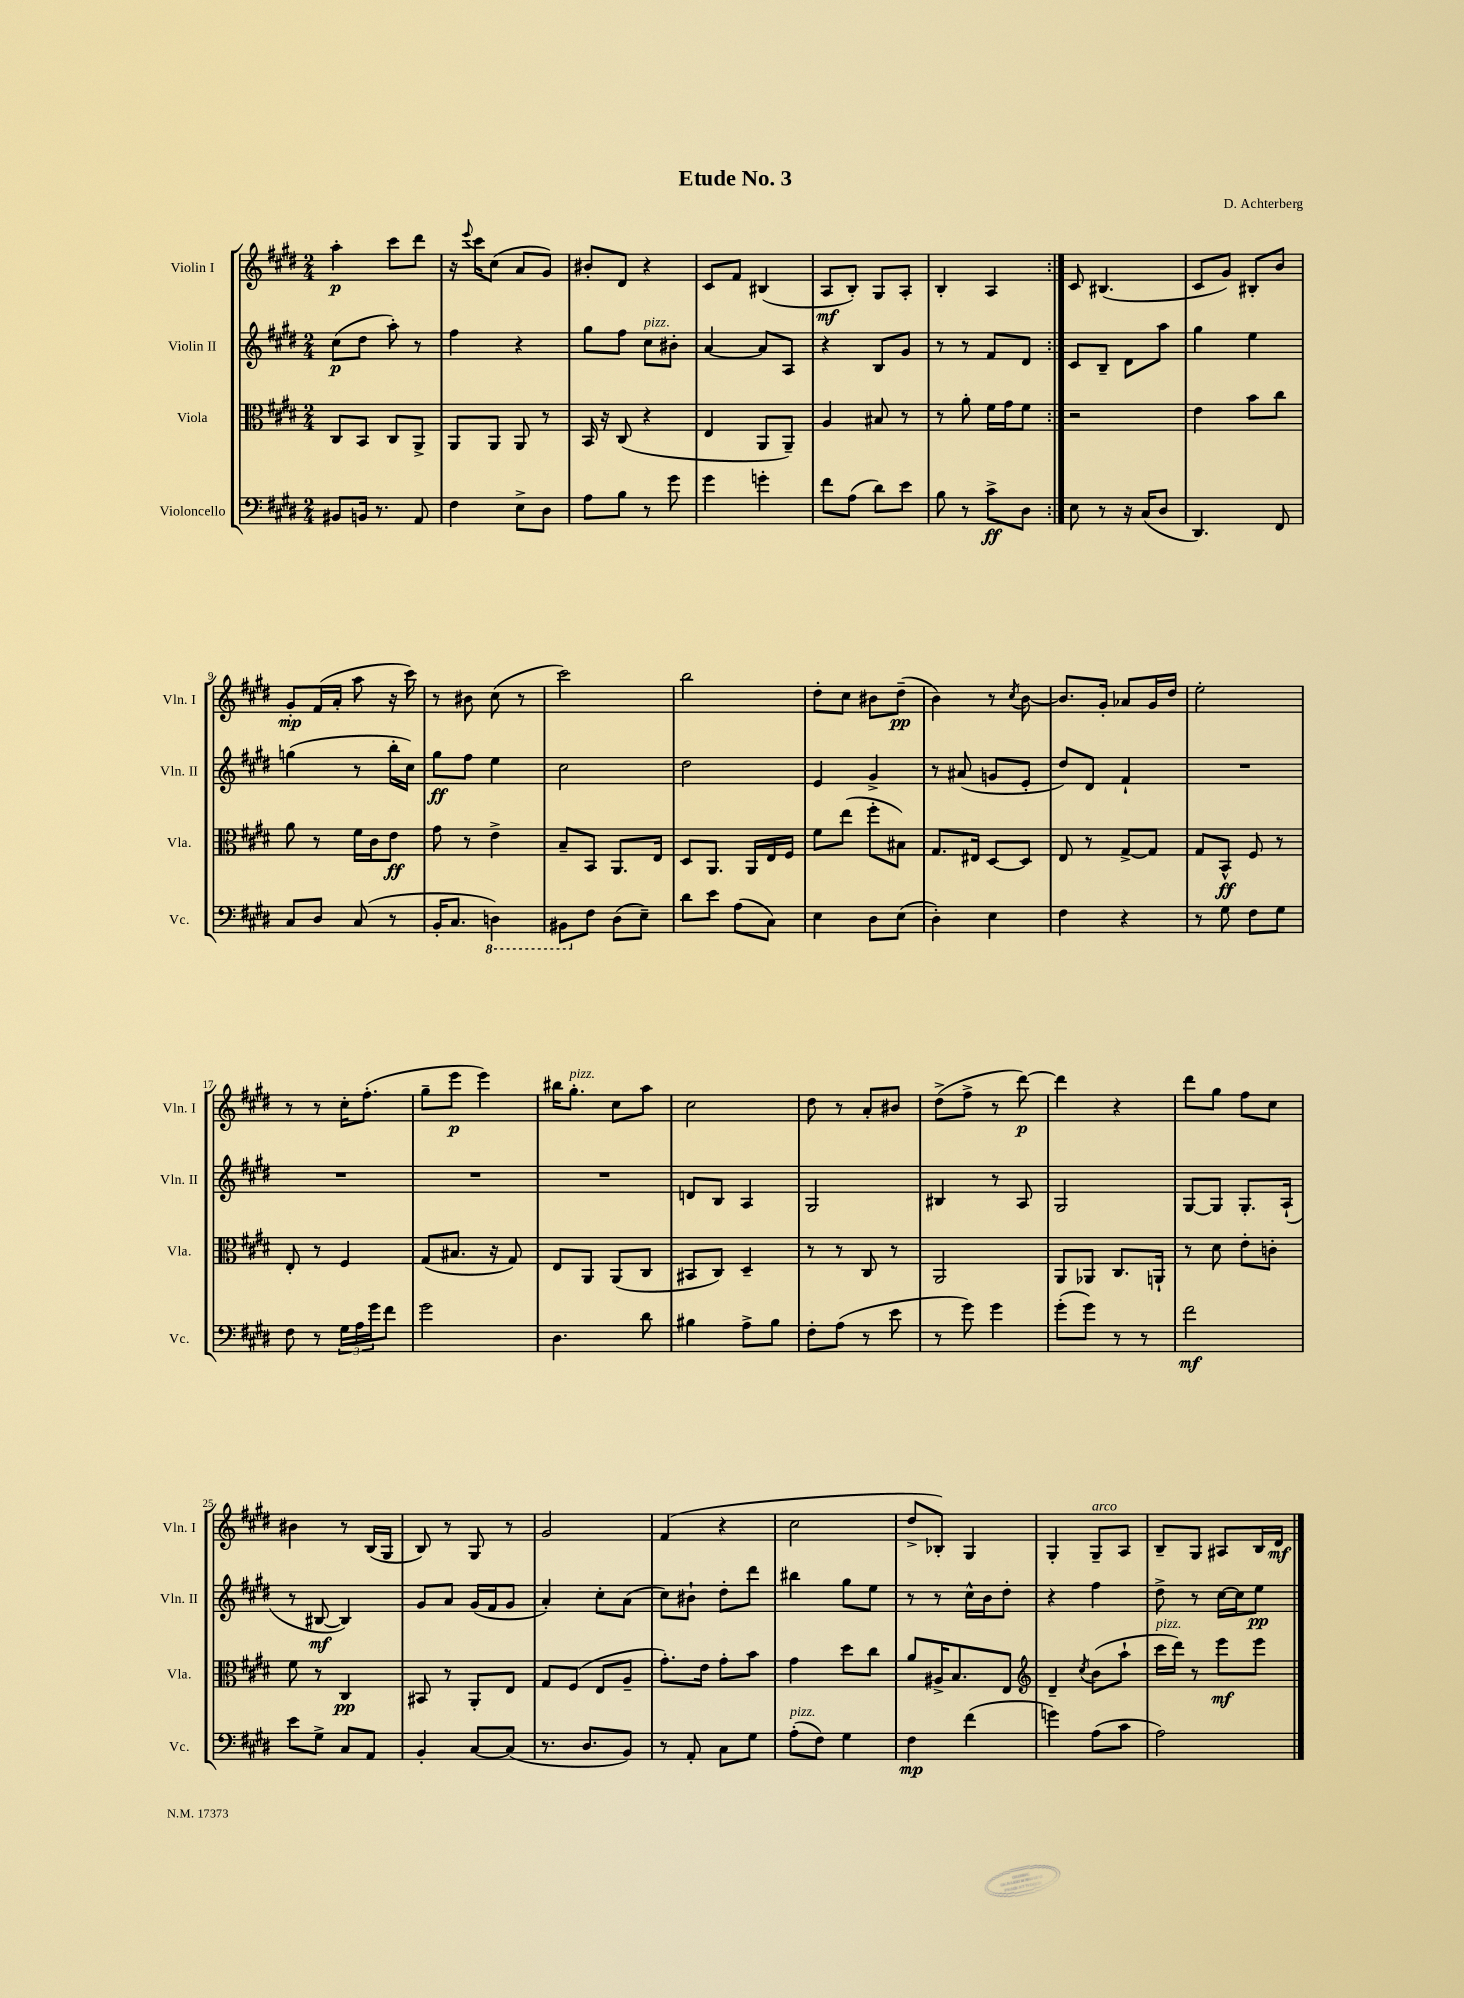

**kern	**kern	**kern	**kern
*staff4	*staff3	*staff2	*staff1
*clefF4	*clefC3	*clefG2	*clefG2
*k[f#c#g#d#]	*k[f#c#g#d#]	*k[f#c#g#d#]	*k[f#c#g#d#]
*M2/4	*M2/4	*M2/4	*M2/4
8BB#/L	8C#/L	(8cc#\L	4aa'\
16BB/Jk	8BB/J	8dd#\J	.
8.r	.	.	.
.	8C#/L	8aa'\)	8ccc#\L
8AA/	8AA^/J	8r	8ddd#\J
=	=	=	=
4F#\	8AA/L	4ff#\	16r
.	.	.	8qqeee/
.	.	.	16ccc#\LK
.	8AA/J	.	(8cc#\J
8E^\L	8AA/	4r	8a/L
8D#\J	8r	.	8g#/J)
=	=	=	=
8A\L	16BB/	8gg#\L	8b#'/L
.	16r	.	.
8B\J	(8C#/	8ff#\J	8d#/J
8r	4r	8cc#\L	4r
8g#\	.	8b#'\J	.
=	=	=	=
4g#\	4E/	[4a/	8c#/L
.	.	.	8f#/J
4g'\	8AA/L	8a/]L	(4B#/
.	8AA~/J)	8A/J	.
=	=	=	=
8f#\L	4A/	4r	8A/L
(8A\J	.	.	8B'/J)
8d#\L)	8B#/	8B/L	8G#/L
8e\J	8r	8g#/J	8A'/J
=	=	=	=
8B\	8r	8r	4B'/
8r	8a'\	8r	.
8c#^\L	16f#\LL	8f#/L	4A/
.	16g#\J	.	.
8D#\J	8f#\J	8d#/J	.
=:|!	=:|!	=:|!	=:|!
8E\	2r	8c#/L	8c#/
8r	.	8B~/J	(4.B#/
16r	.	8d#\L	.
(16C#/LK	.	.	.
8D#/J	.	8aa\J	.
=	=	=	=
4.DD#/)	4e\	4gg#\	8c#/L
.	.	.	8g#/J)
.	8b\L	4ee\	8B#'/L
8FF#/	8cc#\J	.	8b/J
=	=	=	=
8C#/L	8a\	(4gg\	8g#'/L
8D#/J	8r	.	(16f#/L
.	.	.	16a'/JJ
(8C#/	16f#\LL	8r	8aa\
.	16c#\J	.	.
8r	8e\J	16bb'\LL	16r
.	.	16cc#\JJ)	16ccc#\)
=	=	=	=
16BB'/LK	8g#\	8gg#\L	8r
8.C#/J	.	.	.
.	8r	8ff#\J	8b#\
4DD\)	4e^\	4ee\	(8cc#\
.	.	.	8r
=	=	=	=
8BBB#\L	8B~/L	2cc#\	2ccc#\)
8F#\J	8BB/J	.	.
(8D#\L	8.AA/L	.	.
8E~\J)	.	.	.
.	16E/Jk	.	.
=	=	=	=
8d#\L	8D#/L	2dd#\	2bb\
8e\J	8.AA/J	.	.
(8A\L	.	.	.
.	16AA/LL	.	.
8C#\J)	16E/	.	.
.	16F#/JJ	.	.
=	=	=	=
4E\	8f#\L	4e/	8dd#'\L
.	(8ee\J	.	8cc#\J
8D#\L	8ff#'\L	4g#^/	8b#\L
(8E\J	8B#\J)	.	(8dd#~\J
=	=	=	=
4D#'\)	8.G#/L	8r	4b\)
.	.	(8a#/	.
.	16E#/Jk	.	.
4E\	[8D#/L	8g/L	8r
.	.	.	8qcc#/
.	8D#/]J	8e'/J	[8b\
=	=	=	=
4F#\	8E/	8dd#/L)	8.b/]L
.	8r	8d#/J	.
.	.	.	16g#'/Jk
4r	[8G#^/L	4f#`/	8a-/L
.	8G#/]J	.	16g#/L
.	.	.	16dd#/JJ
=	=	=	=
8r	8G#/L	2r	2ee'\
8G#\	8BB^^/J	.	.
8F#\L	8F#/	.	.
8G#\J	8r	.	.
=	=	=	=
8F#\	8E'/	2r	8r
8r	8r	.	8r
24G#\LL	4F#/	.	16cc#'\LK
24A\	.	.	.
.	.	.	(8.ff#'\J
24g#\J	.	.	.
8f#\J	.	.	.
=	=	=	=
2g#\	(8G#/L	2r	8gg#~\L
.	8.B#/J	.	8eee\J
.	.	.	4eee\)
.	16r	.	.
.	8G#/)	.	.
=	=	=	=
4.D#\	8E/L	2r	16bb#\LK
.	.	.	8.gg#'\J
.	8AA/J	.	.
.	(8AA/L	.	8cc#\L
8d#\	8C#/J	.	8aa\J
=	=	=	=
4B#\	8BB#/L	8d/L	2cc#\
.	8C#/J)	8B/J	.
8A^\L	4D#~/	4A/	.
8B#\J	.	.	.
=	=	=	=
8F#'\L	8r	2G#/	8dd#\
(8A\J	8r	.	8r
8r	8C#/	.	8a'/L
8e\	8r	.	8b#/J
=	=	=	=
8r	2AA/	4B#/	(8dd#^\L
8g#\)	.	.	8ff#^\J
4g#\	.	8r	8r
.	.	8A/	[8ddd#\)
=	=	=	=
(8g#'\L	8AA/L	2G#/	4ddd#\]
8g#\J)	8AA-/J	.	.
8r	8.C#/L	.	4r
8r	.	.	.
.	16AA`/Jk	.	.
=	=	=	=
2f#\	8r	[8G#/L	8ddd#\L
.	8d#\	8G#/]J	8gg#\J
.	8e'\L	8.G#'/L	8ff#\L
.	8c'\J	.	8cc#\J
.	.	(16A`/Jk	.
=	=	=	=
8e\L	8f#\	8r	4b#\
8G#^\J	8r	[8B#/	.
8C#/L	4C#/	4B#/])	8r
8AA/J	.	.	(16B/LL
.	.	.	16G#/JJ
=	=	=	=
4BB'/	8BB#/	8g#/L	8B/)
.	8r	8a/J	8r
[8C#/L	8AA'/L	(16g#/LL	8G#/
.	.	16f#/J	.
(8C#/]J	8E/J	8g#/J	8r
=	=	=	=
8.r	8G#/L	4a'/)	2g#/
.	(8F#/J	.	.
8.D#/L	.	.	.
.	8E/L	8cc#'\L	.
8BB/J)	8A~/J	(8a\J	.
=	=	=	=
8r	8.g#'\L)	8cc#\L)	(4f#/
8AA'/	.	8b#`\J	.
.	16e\Jk	.	.
8C#\L	8g#'\L	8dd#'\L	4r
8G#\J	8b\J	8ddd#\J	.
=	=	=	=
(8A'\L	4g#\	4bb#\	2cc#\
8F#\J)	.	.	.
4G#\	8dd#\L	8gg#\L	.
.	8cc#\J	8ee\J	.
=	=	=	=
4F#\	8a/L	8r	8dd#^/L
.	16A#^/K	8r	8B-'/J)
.	8.B/	.	.
(4f#\	.	16cc#^^\LL	4G#/
.	.	16b\J	.
.	8E/J	8dd#'\J	.
=	=	=	=
*	*clefG2	*	*
4g\)	4d#~/	4r	4G#'/
.	8qcc#/	.	.
(8A\L	(8b\L	4ff#\	8G#~/L
8c#\J	8aa`\J	.	8A/J
=	=	=	=
2A\)	16ccc#\LL	8dd#^\	8B~/L
.	16ddd#\JJ)	.	.
.	8r	8r	8G#/J
.	8eee\L	[16cc#\LL	8A#/L
.	.	16cc#\]J	.
.	8eee\J	8ee\J	16B/L
.	.	.	16d#/JJ
==	==	==	==
*-	*-	*-	*-
